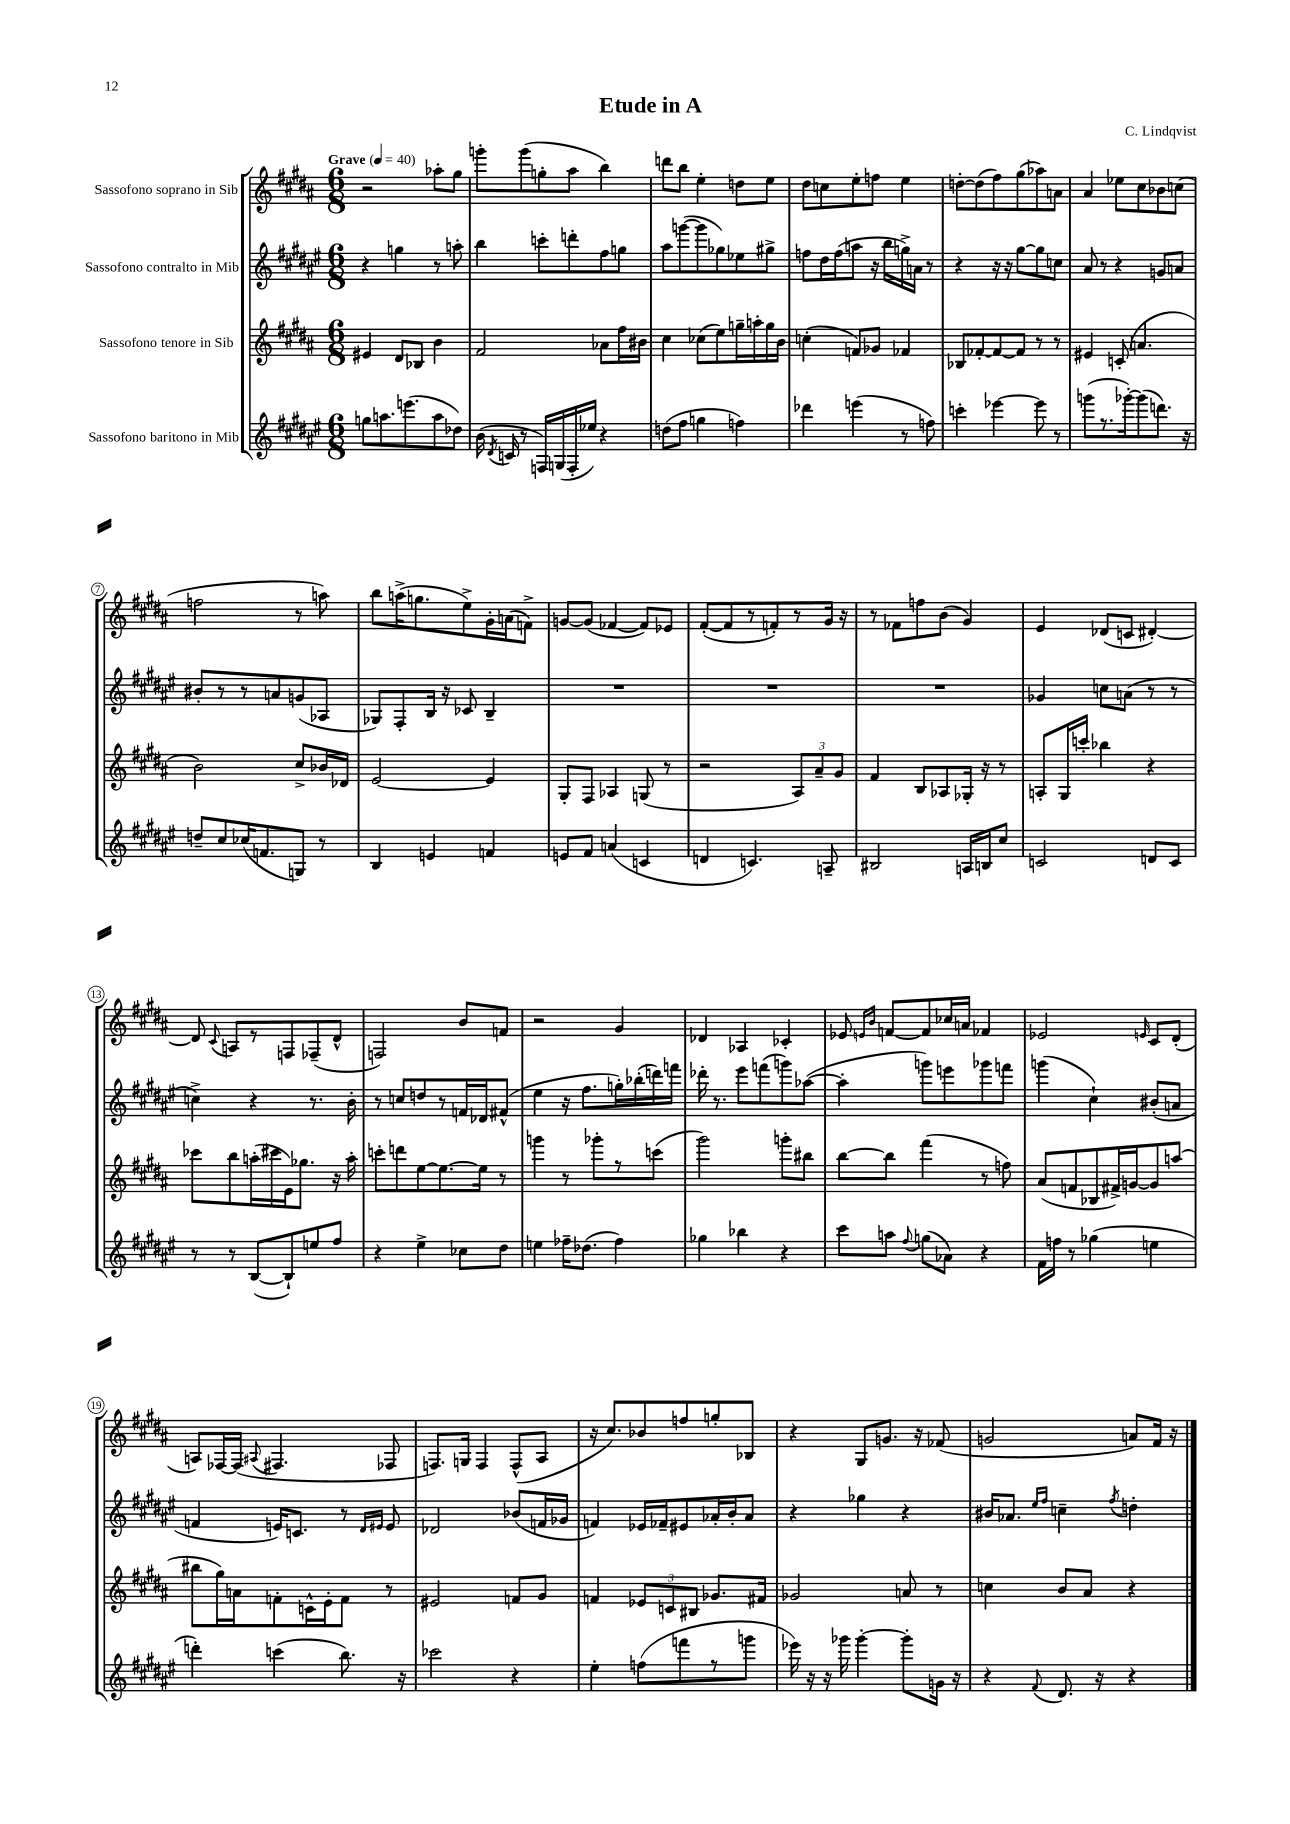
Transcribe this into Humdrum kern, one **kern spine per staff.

**kern	**kern	**kern	**kern
*staff4	*staff3	*staff2	*staff1
*clefG2	*clefG2	*clefG2	*clefG2
*k[f#c#g#d#a#e#]	*k[f#c#g#d#a#]	*k[f#c#g#d#a#e#]	*k[f#c#g#d#a#]
*M6/8	*M6/8	*M6/8	*M6/8
*MM40	*MM40	*MM40	*MM40
8gg\L	4e#/	4r	2r
8.aa\	.	.	.
.	8d#/L	4gg\	.
(8.eee\	.	.	.
.	8B-/J	.	.
8aa\	4b\	8r	8aa-'\L
8dd-\J)	.	8aa'\	8gg#\J
=	=	=	=
(16b\	2f#/	4bb\	8ggg'\L
8qd#/	.	.	.
16c/	.	.	.
8r	.	.	(8ggg\
16F/LL)	.	8ccc'\L	8gg'\
(16G/	.	.	.
16F'/	.	8ddd'\	8aa#\J
16ee-/JJ)	.	.	.
4r	8a-\L	8ff#\	4bb\)
.	16ff#\L	8gg\J	.
.	16b#\JJ	.	.
=	=	=	=
(8dd\L	4cc#\	8aa#\L	8ddd\L
8ff#\J	.	([8ggg\	8bb\J
4gg\	(8cc-\L	8ggg\]	4ee'\
.	8ee\)	8gg-\)	.
4ff\)	16gg~\L	8ee-\	8dd\L
.	16aa'\	.	.
.	16gg\	8gg#^\J	8ee\J
.	16b\JJ	.	.
=	=	=	=
4ddd-\	(4cc'\	8ff\L	8dd#\L
.	.	16dd#\L	8cc\
.	.	(16ff\J	.
(4eee\	8f/L)	8aa\J	8ee'\
.	8g-/J	16r	8ff\J
.	.	16bb\LL	.
8r	4f-/	16gg^\)	4ee\
.	.	16a\JJ	.
8ff\)	.	8r	.
=	=	=	=
4ccc'\	8B-/L	4r	[8dd'\L
.	[8f-'/	.	(8dd\]
[4eee-\	8f-/_	16r	8ff#\)
.	.	16r	.
.	8f-/]J	[8gg#\L	(8gg#\
8eee-\]	8r	8gg#\]	8aa-\)
8r	8r	8cc\J	8a\J
=	=	=	=
(8ggg\L	4e#/	8a#/	4a#/
8.r	.	8r	.
.	(8c'/	4r	8ee-\L
[16ggg-'\k)	.	.	.
(8ggg-\]	4.a/	.	8cc#\
8.ddd\J)	.	8g/L	8b-\
.	.	8a/J	(8cc\J
16r	.	.	.
=	=	=	=
8dd~/L	2b\)	8b#'/L	2ff\
8cc#/	.	8r	.
(16cc-/K	.	8r	.
8.f/	.	.	.
.	.	8a/	.
8G/J)	8cc#^/L	(8g/	8r
8r	16b-/L	8A-/J	8aa\)
.	16d-/JJ	.	.
=	=	=	=
4B/	[2e/	8G-/L)	8bb\L
.	.	8F#'/	(16aa^\K
.	.	.	8.gg\
4e/	.	16B/Jk	.
.	.	16r	.
.	.	8c-/	8ee^\)
4f/	4e/]	4B~/	16g#'\L
.	.	.	(16a\J
.	.	.	8f^\J)
=	=	=	=
8e/L	8G#'/L	2.r	[8g/L
8f#/J	8F#/J	.	(8g/]J
(4a/	4A-/	.	[4f-/
4c/	(8G/	.	8f-/]L)
.	8r	.	8e-/J
=	=	=	=
4d/	2r	2.r	([8f#'/L
.	.	.	8f#/]
4.c/)	.	.	8r
.	.	.	8f'/)
.	12A#/L)	.	8r
.	12a#~/	.	.
8A~/	.	.	16g#/Jk
.	12g#/J	.	.
.	.	.	16r
=	=	=	=
2B#/	4f#/	2.r	8r
.	.	.	8f-\L
.	8B/L	.	8ff\
.	8A-/	.	(8b\J
16A/LL	16G-'/Jk	.	4g#/)
16B/J	16r	.	.
8cc#/J	8r	.	.
=	=	=	=
2c/	8A'/L	4g-/	4e/
.	16G#/L	.	.
.	16ccc'/JJ	.	.
.	4bb-\	8cc\L	(8d-/L
.	.	(8a\J	8c/J
8d/L	4r	8r	[4d#'/)
8c/J	.	8r	.
=	=	=	=
8r	8ccc-\L	4cc^\)	8d#/]
.	.	.	8qqc#/
8r	8bb\	.	8A/L
([8B/L	(16aa'\L	4r	8r
.	16ccc#\	.	.
8B`/])	16e\J)	.	8F/
.	8.gg-\J	.	.
8ee/	.	8.r	(8F-~/
8ff#/J	16r	.	8d#^^/J
.	16aa'\	16b'\	.
=	=	=	=
4r	8ccc'\L	8r	2F/)
.	8ddd\	8cc/L	.
4ee#^\	[8ee\	8dd/	.
.	8.ee\_	8r	.
8cc-\L	.	16f/L	8b/L
.	16ee\]Jk	16d-/J	.
8dd#\J	8r	(8f#^^/J	8f/J
=	=	=	=
4ee\	4ggg\	4ee#\	2r
16ff-~\LK	8r	16r	.
(8.dd-\J	.	8.ff#\L	.
.	8ggg-'\L	.	.
4ff-\)	8r	16gg'\L)	4g#/
.	.	(16bb-'\	.
.	(8ccc\J	16ddd\)	.
.	.	16fff\JJ	.
=	=	=	=
4gg-\	2ggg#\)	16ddd-'\	4d-/
.	.	8.r	.
4bb-\	.	8eee#\L	4A-/
.	.	(8fff\	.
4r	8ggg'\L	8ggg\)	4c-'/
.	8bb#\J	([8aa-\J	.
=	=	=	=
8ccc#\L	[8bb\L	4aa-'\]	8e-/
.	.	.	16qqe/LL
.	.	.	16qqb/JJ
8aa\J	8bb\]J	.	[8f/L
8qqff#/	.	.	.
(8gg\L	(4fff#\	8ggg\L)	8f/]
8a-\J)	.	8eee\	16cc-/L
.	.	.	16a/JJ
4r	8r	8ggg-\	4f-/
.	8ff\)	8fff\J	.
=	=	=	=
16f#\LL	(8a#/L	(4ggg\	2e-/
16ff\JJ	.	.	.
8r	8f/	.	.
(4gg-\	8B-/	4cc#`\)	.
.	16f#^/L)	.	.
.	[16g/J	.	.
.	.	.	16qqe/
4ee\	8g/]	(8b#'/L	8c#/L
.	(8aa/J	8a/J	(8d#'/J
=	=	=	=
4ddd'\)	8bb#\L	4f/	8A/L)
.	16gg#\L)	.	[16F-/L
.	16a\J	.	(16F-/]JJ
.	.	.	8qqA#/
(4ccc\	8f'\	16e/LK)	4.F#/
.	.	8.c/J	.
.	16c^^\L	.	.
.	16e'\J	.	.
8.bb\)	8f\J	8r	.
.	.	16qqd#/LL	.
.	.	16qqe#/JJ	.
.	8r	8e#/	8F-/
16r	.	.	.
=	=	=	=
2ccc-\	2e#/	2d-/	8.F/L)
.	.	.	16G/Jk
.	.	.	4F/
4r	8f/L	(8b-/L	(8F^^/L
.	8g#/J	16f/L	8A#/J
.	.	16g-/JJ	.
=	=	=	=
4ee#'\	4f/	4f/)	16r
.	.	.	8.cc#/L)
(8ff\L	12e-/L	16e-/LL	8b-/
.	.	16f-~/J	.
.	12c/	.	.
8fff\	.	8e#/	8ff/
.	12B#/J	.	.
8r	8.g-/L	16a-'/L	8gg'/
.	.	16b'/J	.
8ggg\J	.	8a-/J	8B-/J
.	16f#/Jk	.	.
=	=	=	=
16eee-\)	2g-/	4r	4r
16r	.	.	.
16r	.	.	.
16ggg-\	.	.	.
[4ggg-'\	.	4gg-\	8G#/L
.	.	.	8.g/J
8ggg-'\]L	8a/	4r	.
.	.	.	16r
16g\Jk	8r	.	(8f-/
16r	.	.	.
=	=	=	=
4r	4cc\	16b#/LK	2g/
.	.	8.a-/J	.
.	.	16qqee#/LL	.
8qqf#/	.	16qqff#/JJ	.
8.d#/	8b/L	4cc~\	.
.	8a#/J	.	.
16r	.	.	.
.	.	8qff#/	.
4r	4r	4dd'\	8a/L)
.	.	.	16f#/Jk
.	.	.	16r
==	==	==	==
*-	*-	*-	*-
